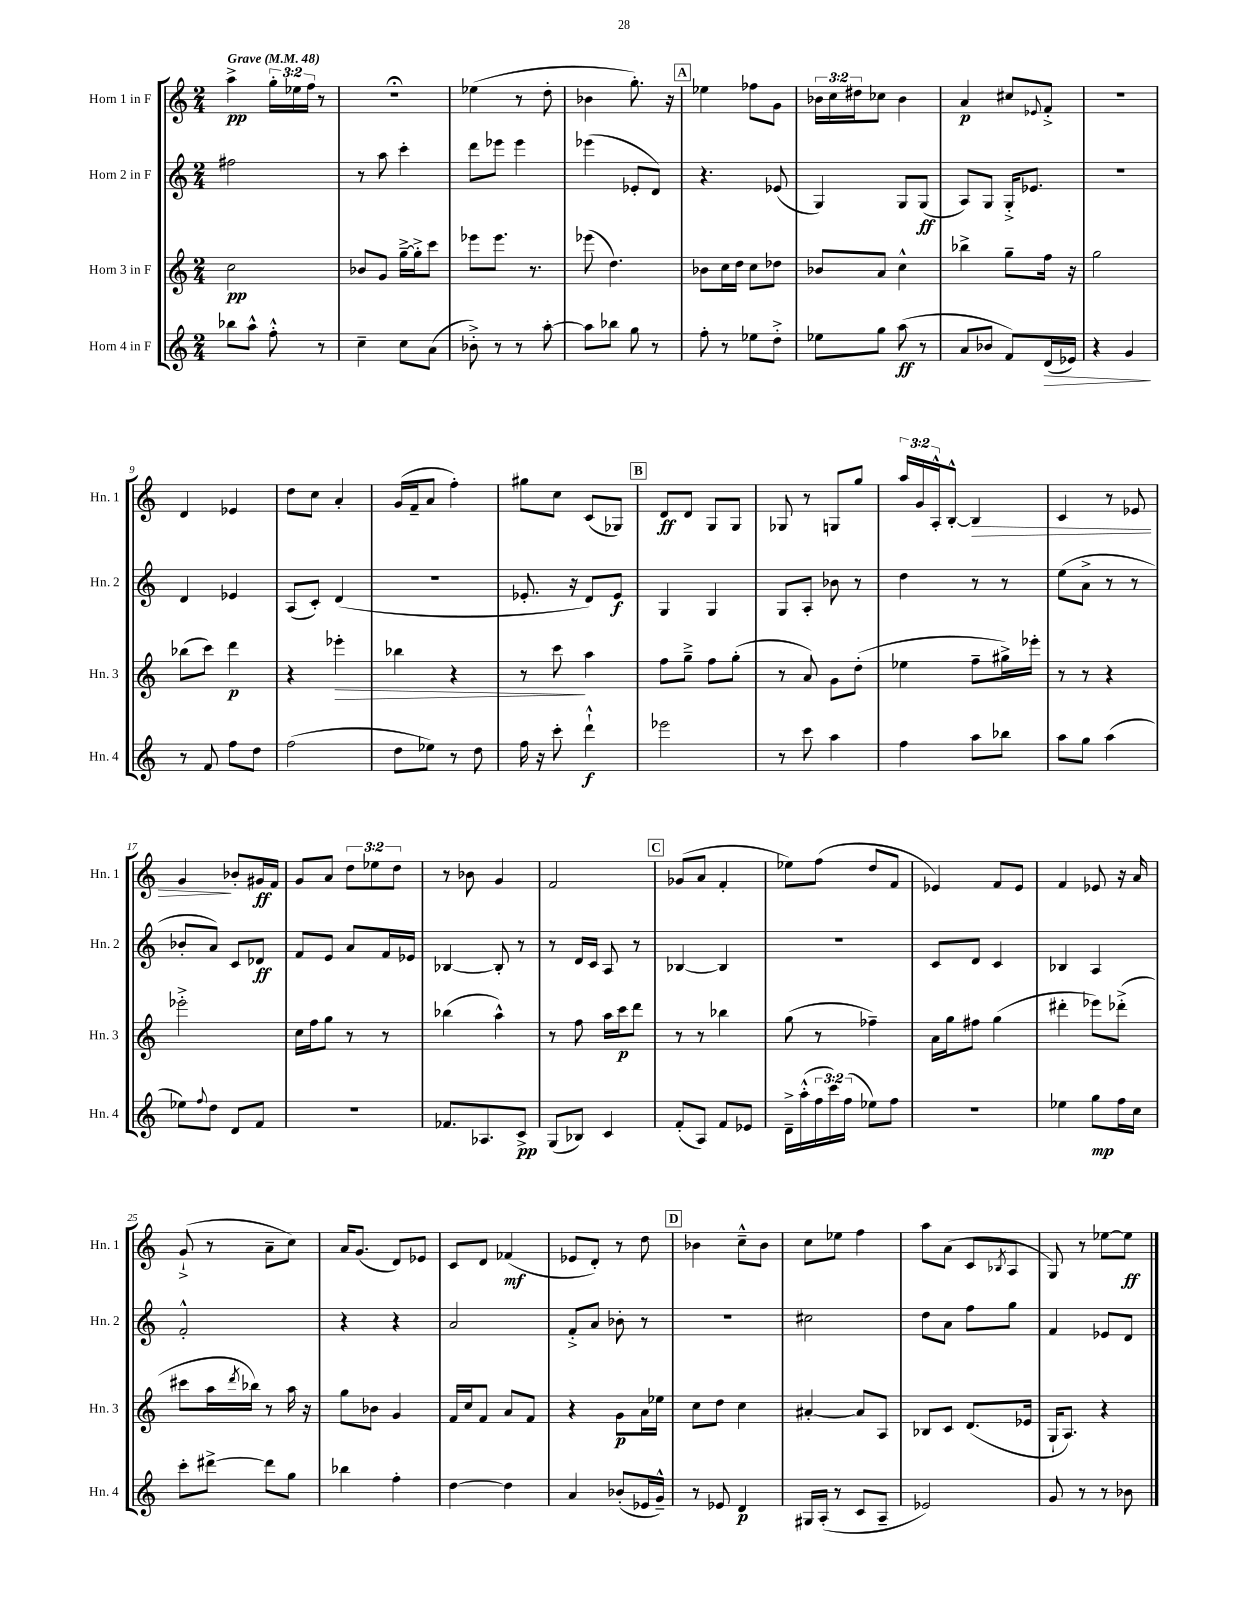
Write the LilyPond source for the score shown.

<<
\new StaffGroup <<
\new Staff = "s0" \with { instrumentName = "Horn 1 in F" shortInstrumentName = "Hn. 1" } {
    \clef treble \key c \major \numericTimeSignature \time 2/4 \override Staff.TupletNumber.text = #tuplet-number::calc-fraction-text \tempo "Grave" 4 = 48
    a''4->\pp \tuplet 3/2 { g''16-. ees''16 f''16 } r8 |
    r2\fermata |
    ees''4( r8 d''8-. |
    bes'4 g''8.-.) r16 |
    \mark \markup { \box "A" } ees''4 fes''8 g'8 |
    \tuplet 3/2 { bes'16 c''16 dis''16 } ces''8 bes'4 |
    a'4\p cis''8 \appoggiatura { ees'8 } f'8-.-> |
    r2 |
    d'4 ees'4 |
    d''8 c''8 a'4-. |
    g'16( f'16-- a'8 f''4-.) |
    gis''8 c''8 c'8( ges8) |
    \mark \markup { \box "B" } d'8\ff d'8 g8 g8 |
    ges8 r8 g8 g''8 |
    \tuplet 3/2 { a''16 g'16 a16-.-^ } b8~-.-^ b4\> |
    c'4 r8 ees'8 |
    g'4\! bes'8-. gis'16\ff f'16 |
    g'8 a'8 \tuplet 3/2 { d''8 ees''8 d''8 } |
    r8 bes'8 g'4 |
    f'2 |
    \mark \markup { \box "C" } ges'8( a'8 f'4-. |
    ees''8) f''8( d''8 f'8 |
    ees'4) f'8 ees'8 |
    f'4 ees'8 r16 a'16 |
    g'8-!->( r8 a'8-- c''8) |
    a'16 g'8.( d'8) ees'8 |
    c'8 d'8 fes'4\mf( |
    ees'8 d'8-.) r8 d''8 |
    \mark \markup { \box "D" } bes'4 c''8---^ bes'8 |
    c''8 ees''8 f''4 |
    a''8 a'8( c'8 \acciaccatura { bes8 } a8 |
    g8) r8 ees''8~ ees''8\ff \bar "|." |
}
\new Staff = "s1" \with { instrumentName = "Horn 2 in F" shortInstrumentName = "Hn. 2" } {
    \clef treble \key c \major \numericTimeSignature \time 2/4
    fis''2 |
    r8 a''8 c'''4-. |
    d'''8 ees'''8 ees'''4 |
    ees'''4( ees'8-. d'8) |
    \mark \markup { \box "A" } r4. ees'8( |
    g4) g8 g8\ff( |
    a8) g8 g16-.-> ees'8. |
    R2 |
    d'4 ees'4 |
    a8( c'8-.) d'4( |
    r2 |
    ees'8.-. r16 d'8) ees'8\f |
    \mark \markup { \box "B" } g4 g4 |
    g8 a8-. bes'8 r8 |
    d''4 r8 r8 |
    e''8( a'8-> r8 r8 |
    bes'8-. a'8) c'8 des'8\ff |
    f'8 e'8 a'8 f'16 ees'16 |
    bes4~ bes8-. r8 |
    r8 d'16 c'16 a8 r8 |
    \mark \markup { \box "C" } bes4~ bes4 |
    r2 |
    c'8 d'8 c'4 |
    bes4 a4 |
    f'2-.-^ |
    r4 r4 |
    a'2 |
    f'8-.-> a'8 bes'8-. r8 |
    \mark \markup { \box "D" } r2 |
    cis''2 |
    d''8 a'8 f''8 g''8 |
    f'4 ees'8 d'8 \bar "|." |
}
\new Staff = "s2" \with { instrumentName = "Horn 3 in F" shortInstrumentName = "Hn. 3" } {
    \clef treble \key c \major \numericTimeSignature \time 2/4
    c''2\pp |
    bes'8 g'8 g''16~---> g''16-.-> c'''8 |
    ees'''8 ees'''8. r8. |
    ees'''8( d''4.) |
    \mark \markup { \box "A" } bes'8 c''16 d''16 c''8 des''8 |
    bes'8 a'8 c''4-^ |
    bes''4-> g''8-- f''16 r16 |
    g''2 |
    bes''8( c'''8) d'''4\p |
    r4 ees'''4-.\> |
    bes''4 r4 |
    r8 c'''8\! a''4 |
    \mark \markup { \box "B" } f''8 g''8---> f''8 g''8-.( |
    r8 a'8) g'8 d''8-.( |
    ees''4 f''8-- gis''16->) ees'''16-. |
    r8 r8 r4 |
    ees'''2-.-> |
    c''16 f''16 g''8 r8 r8 |
    bes''4( a''4-^) |
    r8 f''8 a''16 c'''16\p d'''8 |
    \mark \markup { \box "C" } r8 r8 bes''4 |
    g''8( r8 fes''4--) |
    a'16 g''16 fis''8 g''4( |
    dis'''4-. ees'''8) des'''8-.->( |
    cis'''8 a''16 \acciaccatura { d'''8 } bes''16) r8 a''16 r16 |
    g''8 bes'8 g'4 |
    f'16 c''16 f'8 a'8 f'8 |
    r4 g'8\p a'16 ees''16 |
    \mark \markup { \box "D" } c''8 d''8 c''4 |
    ais'4~-. ais'8 a8 |
    bes8 c'8 d'8.( ees'16 |
    g16-! a8.) r4 \bar "|." |
}
\new Staff = "s3" \with { instrumentName = "Horn 4 in F" shortInstrumentName = "Hn. 4" } {
    \clef treble \key c \major \numericTimeSignature \time 2/4 \override Staff.TupletNumber.text = #tuplet-number::calc-fraction-text
    bes''8 a''8-^ f''8-.-^ r8 |
    c''4-- c''8 a'8( |
    bes'8-.->) r8 r8 a''8~-. |
    a''8 bes''8 g''8 r8 |
    \mark \markup { \box "A" } f''8-. r8 ees''8 d''8-.-> |
    ees''8 g''8 a''8\ff( r8 |
    a'8 bes'8 f'8) d'16\>( ees'16) |
    r4 g'4\! |
    r8 f'8 f''8 d''8 |
    f''2( |
    d''8 ees''8) r8 d''8 |
    f''16 r16 c'''8-. d'''4-!-^\f |
    \mark \markup { \box "B" } ees'''2 |
    r8 c'''8 a''4 |
    f''4 a''8 bes''8 |
    a''8 g''8 a''4( |
    ees''8) \appoggiatura { f''8 } d''8 d'8 f'8 |
    R2 |
    fes'8. aes8. c'8->\pp |
    g8( bes8) c'4 |
    \mark \markup { \box "C" } f'8-.( a8) f'8 ees'8 |
    d'16---> a''16-.-^( \tuplet 3/2 { f''16 c'''16) f''16( } ees''8) f''8 |
    r2 |
    ees''4 g''8\mp f''16 c''16 |
    c'''8-. dis'''8~-> dis'''8 g''8 |
    bes''4 f''4-. |
    d''4~ d''4 |
    a'4 bes'8-.( ees'16 g'16---^) |
    \mark \markup { \box "D" } r8 ees'8 d'4\p |
    gis16 a16-.( r8 c'8 a8-- |
    ees'2) |
    g'8 r8 r8 bes'8 \bar "|." |
}
>>
>>
